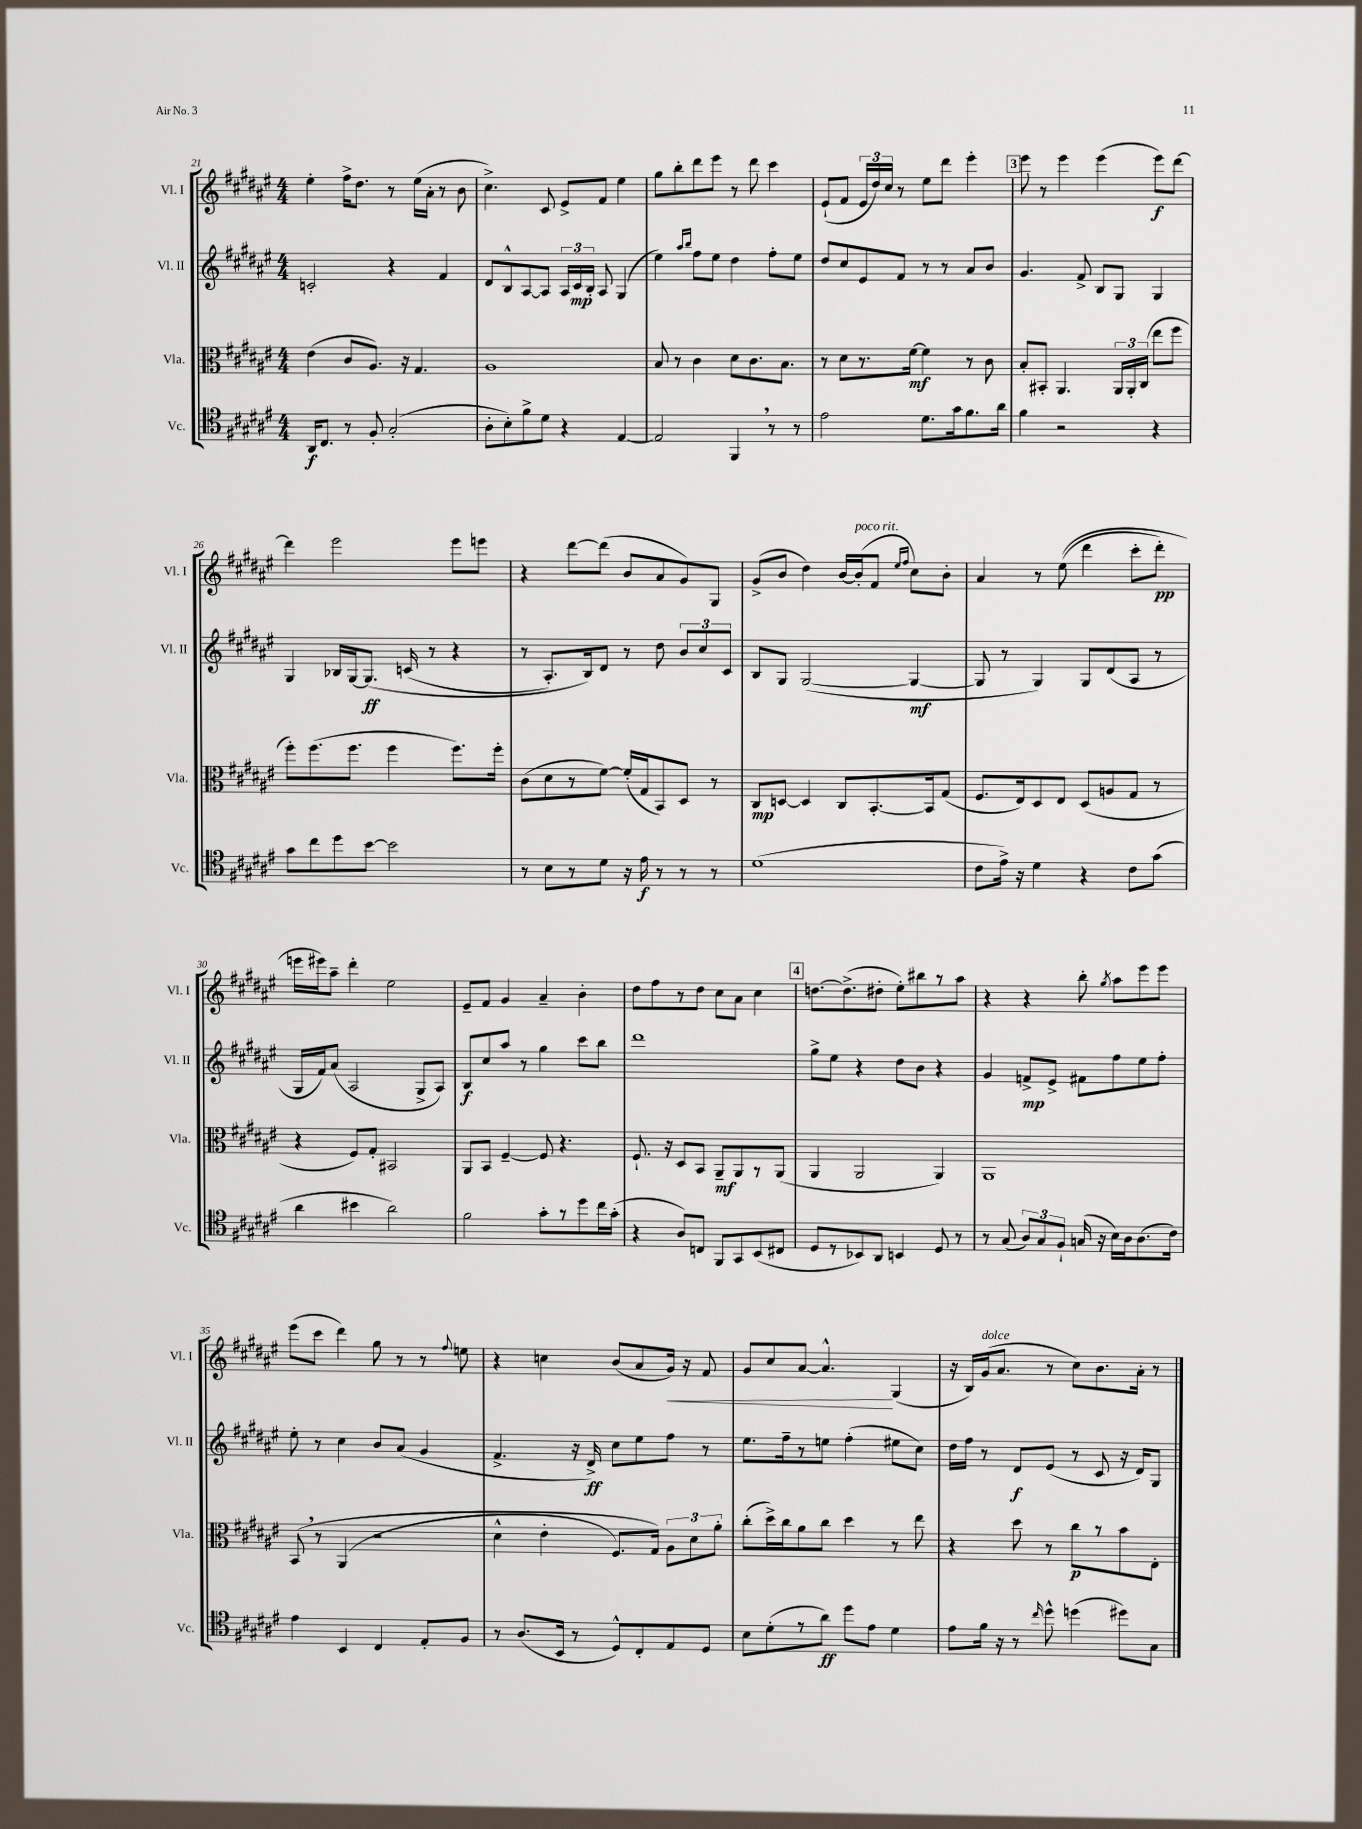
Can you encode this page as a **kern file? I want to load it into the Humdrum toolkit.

**kern	**kern	**kern	**kern
*staff4	*staff3	*staff2	*staff1
*clefC4	*clefC3	*clefG2	*clefG2
*k[f#c#g#d#a#e#]	*k[f#c#g#d#a#e#]	*k[f#c#g#d#a#e#]	*k[f#c#g#d#a#e#]
*M4/4	*M4/4	*M4/4	*M4/4
16AA#/LK	(4e#\	2c'/	4ee#'\
8.C#/J	.	.	.
8r	8c#/L	.	16ff#^\LK
.	.	.	8.dd#\J
8F#'/	8.A#/J)	.	.
(2G#'/	.	4r	8r
.	16r	.	.
.	4.G#/	.	(16ee#\LL
.	.	.	16a#'\JJ
.	.	4f#/	8r
.	.	.	8b\
=	=	=	=
8A#'\L	1A#	8d#/L	4.cc#^\)
8B'\)	.	8B^^/	.
8f#^\	.	[8A#/	.
8d#\J	.	8A#/]J	8c#/
4r	.	24A#/LL	8e#^/L
.	.	24c#/	.
.	.	24B'/JJ	.
.	.	8A#/	8f#/J
[4E#/	.	(4G#/	4ee#\
=	=	=	=
2E#/]	8B/	4ee#\)	8gg#\L
.	8r	.	8bb'\
.	.	16qqaa#/LL	.
.	.	16qqbb/JJ	.
.	4c#\	8ff#\L	8ddd#\
.	.	8ee#\J	8eee#\J
4FF#/	8d#\L	4dd#\	8r
.	8.c#\	.	8ddd#\
8r	.	8ff#'\L	4ccc#\
.	8.B\J	.	.
8r	.	8ee#\J	.
=	=	=	=
2e#\	8r	8dd#/L	(8e#`/L
.	8d#\L	8cc#/	8f#/J
.	8.r	8e#/	24e#/LL
.	.	.	24dd#/)
.	.	.	24cc#/JJ
.	.	8f#/J	8r
.	[16f#\Jk	.	.
8.d#\L	4f#\]	8r	8ee#\L
.	.	8r	8ddd#\J
16g#\k	.	.	.
8.f#\	8r	8a#/L	4eee#'\
.	8c#\	8b/J	.
16a#\Jk	.	.	.
=	=	=	=
4f#\	8B'/L	4.g#/	8eee#\
.	8BB#'/J	.	8r
2r	4.AA#/	.	4eee#\
.	.	8f#^/	.
.	.	8B/L	(4eee#\
.	24AA#/LL	8G#/J	.
.	24AA#'/	.	.
.	(24C#/JJ	.	.
4r	8ee#\L	4G#/	8eee#\L)
.	8ff#\J	.	[8ddd#\J
=	=	=	=
8g#\L	8ff#'\L)	4G#/	4ddd#\]
8cc#\	(8.ff#\	.	.
8dd#\	.	16B-/LL	2eee#\
.	8.ff#\J	[16G#/J	.
[8b\J	.	&(8.G#/]J	.
2b\]	4ff#\	.	.
.	.	(16c/	.
.	.	8r	.
.	8.ff#\L)	4r	8eee#\L
.	.	.	8eee\J
.	16ff#'\Jk	.	.
=	=	=	=
8r	(8c#\L	8r	4r
8B\L	8d#\	8.A#'/L)	.
8r	8r	.	[8ddd#\L
.	.	16B/k&)	.
8d#\J	[8f#\J)	8d#/J	(8ddd#\]J
16r	(16f#'/]LL	8r	8b/L
16e#\	16G#/J	.	.
8r	8BB/)	8dd#\	8a#/
8r	8D#/J	12b/L	8g#/)
.	.	12cc#/	.
8r	8r	.	8G#/J
.	.	12c#/J	.
=	=	=	=
(1d#	8C#/L	8B/L	(8g#^/L
.	[8D/J	8G#/J	8b/J
.	4D/]	([2G#/	4dd#\)
.	8C#/L	.	[16b/LL
.	.	.	(16b'/]J
.	[8.BB'/	.	8f#/J
.	.	.	16qqee#/LL
.	.	.	16qqff#/JJ
.	.	4G#/_	8cc#\L)
.	16BB/]k	.	.
.	(8G#/J	.	8b'\J
=	=	=	=
8c#\L	8.F#/L	8G#/]	4a#/
16e#^\Jk)	.	8r	.
16r	16E#/k)	.	.
4d#\	8D#/	4G#/)	8r
.	8E#/J	.	&((8ee#\
4r	(8D#/L	8G#/L	4ddd#\
.	8A/	(8d#/	.
8c#\L	8G#/J	8A#/J	8ccc#'\L
(8g#\J	8r	8r	8ddd#'\J)
=	=	=	=
4a#\	4r	16G#/LL	16eee\LL
.	.	16f#/J)	16eee#\J&)
.	.	(8a#/J	8aa#~\J
4b#\	8F#/L)	2A#/	4ddd#'\
.	8G#'/J	.	.
2a#\)	2BB#/	.	2ee#\
.	.	8G#^/L	.
.	.	8A#/J)	.
=	=	=	=
2f#\	8AA#/L	8B/L	8e#~/L
.	8BB/J	8cc#/	8f#/J
.	[4F#~/	8aa#/J	4g#/
.	.	8r	.
8g#'\L	8F#/]	4gg#\	4a#~/
8r	4.r	.	.
8dd#\	.	8ccc#\L	4b'\
16cc#\L	.	8bb\J	.
(16g#'\JJ	.	.	.
=	=	=	=
4r	8.F#`/	1ddd#	8dd#\L
.	.	.	8ff#\
.	16r	.	.
8A#/L)	8D#/L	.	8r
8C/J	8BB/J	.	8dd#\J
8FF#/L	8AA#~/L	.	8cc#\L
8GG#/	8AA#/	.	8a#\J
(8BB/	8r	.	4cc#\
8C#/J	(8AA#/J	.	.
=	=	=	=
8D#/L	4AA#/	8gg#^\L	[8.dd\L
8r	.	8ee#\J	.
.	.	.	(8.dd^\]
8BB-/)	2AA#/	4r	.
8AA#/J	.	.	8dd#'\J
4BB/	.	8dd#\L	8ee#'\L)
.	.	8b\J	8bb#\
8D#/	4AA#/)	4r	8r
8r	.	.	8aa#\J
=	=	=	=
8r	1AA#	4g#/	4r
(8G#/	.	.	.
12A#/L)	.	8f^/L	4r
12G#/	.	.	.
.	.	8e#^/J	.
12F#`/J	.	.	.
(16G/	.	8f#\L	8bb'\
16r	.	.	.
.	.	.	8qgg#/
16B\LL)	.	8ff#\	8aa#\L
16A#\J	.	.	.
(8.A#\	.	8ee#\	8eee#\
.	.	8ff#'\J	8eee#\J
16c#\Jk)	.	.	.
=	=	=	=
4e#\	&(8BB/	8ee#'\	(8eee#\L
.	8r	8r	8ccc#\J
4BB/	(4AA#/	4cc#\	4ddd#\)
4C#/	2r	8b/L	8gg#\
.	.	(8a#/J	8r
8E#'/L	.	4g#/	8r
.	.	.	8qqff#/
8F#/J	.	.	8ee\
=	=	=	=
8r	4d#^^\	4.f#^/	4r
(8.A#/L	.	.	.
.	4e#'\	.	4cc\
16BB/Jk	.	.	.
8r	.	16r	.
.	.	16d#^/)	.
8D#^^/L)	8.F#/L)	8cc#\L	(8b/L
8C#'/	.	8ee#\	8a#/
.	16G#/Jk&)	.	.
8E#/	12A#\L	8ff#\J	16g#/Jk)
.	.	.	16r
.	12d#\	.	.
8D#/J	.	8r	8f#/
.	12a#'\J	.	.
=	=	=	=
8B\L	(8cc#'\L	8.ee#\L	8g#/L
(8d#'\	16dd#^\L)	.	8cc#/
.	16cc#\J	16ff#~\k	.
8r	8a#\	8r	[8a#/J
8a#\J)	8cc#\J	8ee\J	4.a#^^/]
8dd#\L	4dd#\	(4ff#'\	.
8e#\J	.	.	.
4d#\	8r	8ee#\L	(4G#/
.	8ee#\	8cc#\J)	.
=	=	=	=
8e#\L	4r	16dd#\LL	16r
.	.	16ff#\JJ	16B/LL)
16f#\Jk	.	8r	(16g#/J
16r	.	.	8.a#/J
8r	8dd#\	8d#/L	.
16qqcc#/	.	.	.
8dd#^^\	8r	(8e#/J	8r
(4dd\	8cc#\L	8r	8cc#\L)
.	8r	8c#/	8.b\
8dd#\L)	8b\	16r	.
.	.	16d#/LK)	16a#'\Jk
8G#\J	8E#'\J	8G#/J	8r
==	==	==	==
*-	*-	*-	*-
